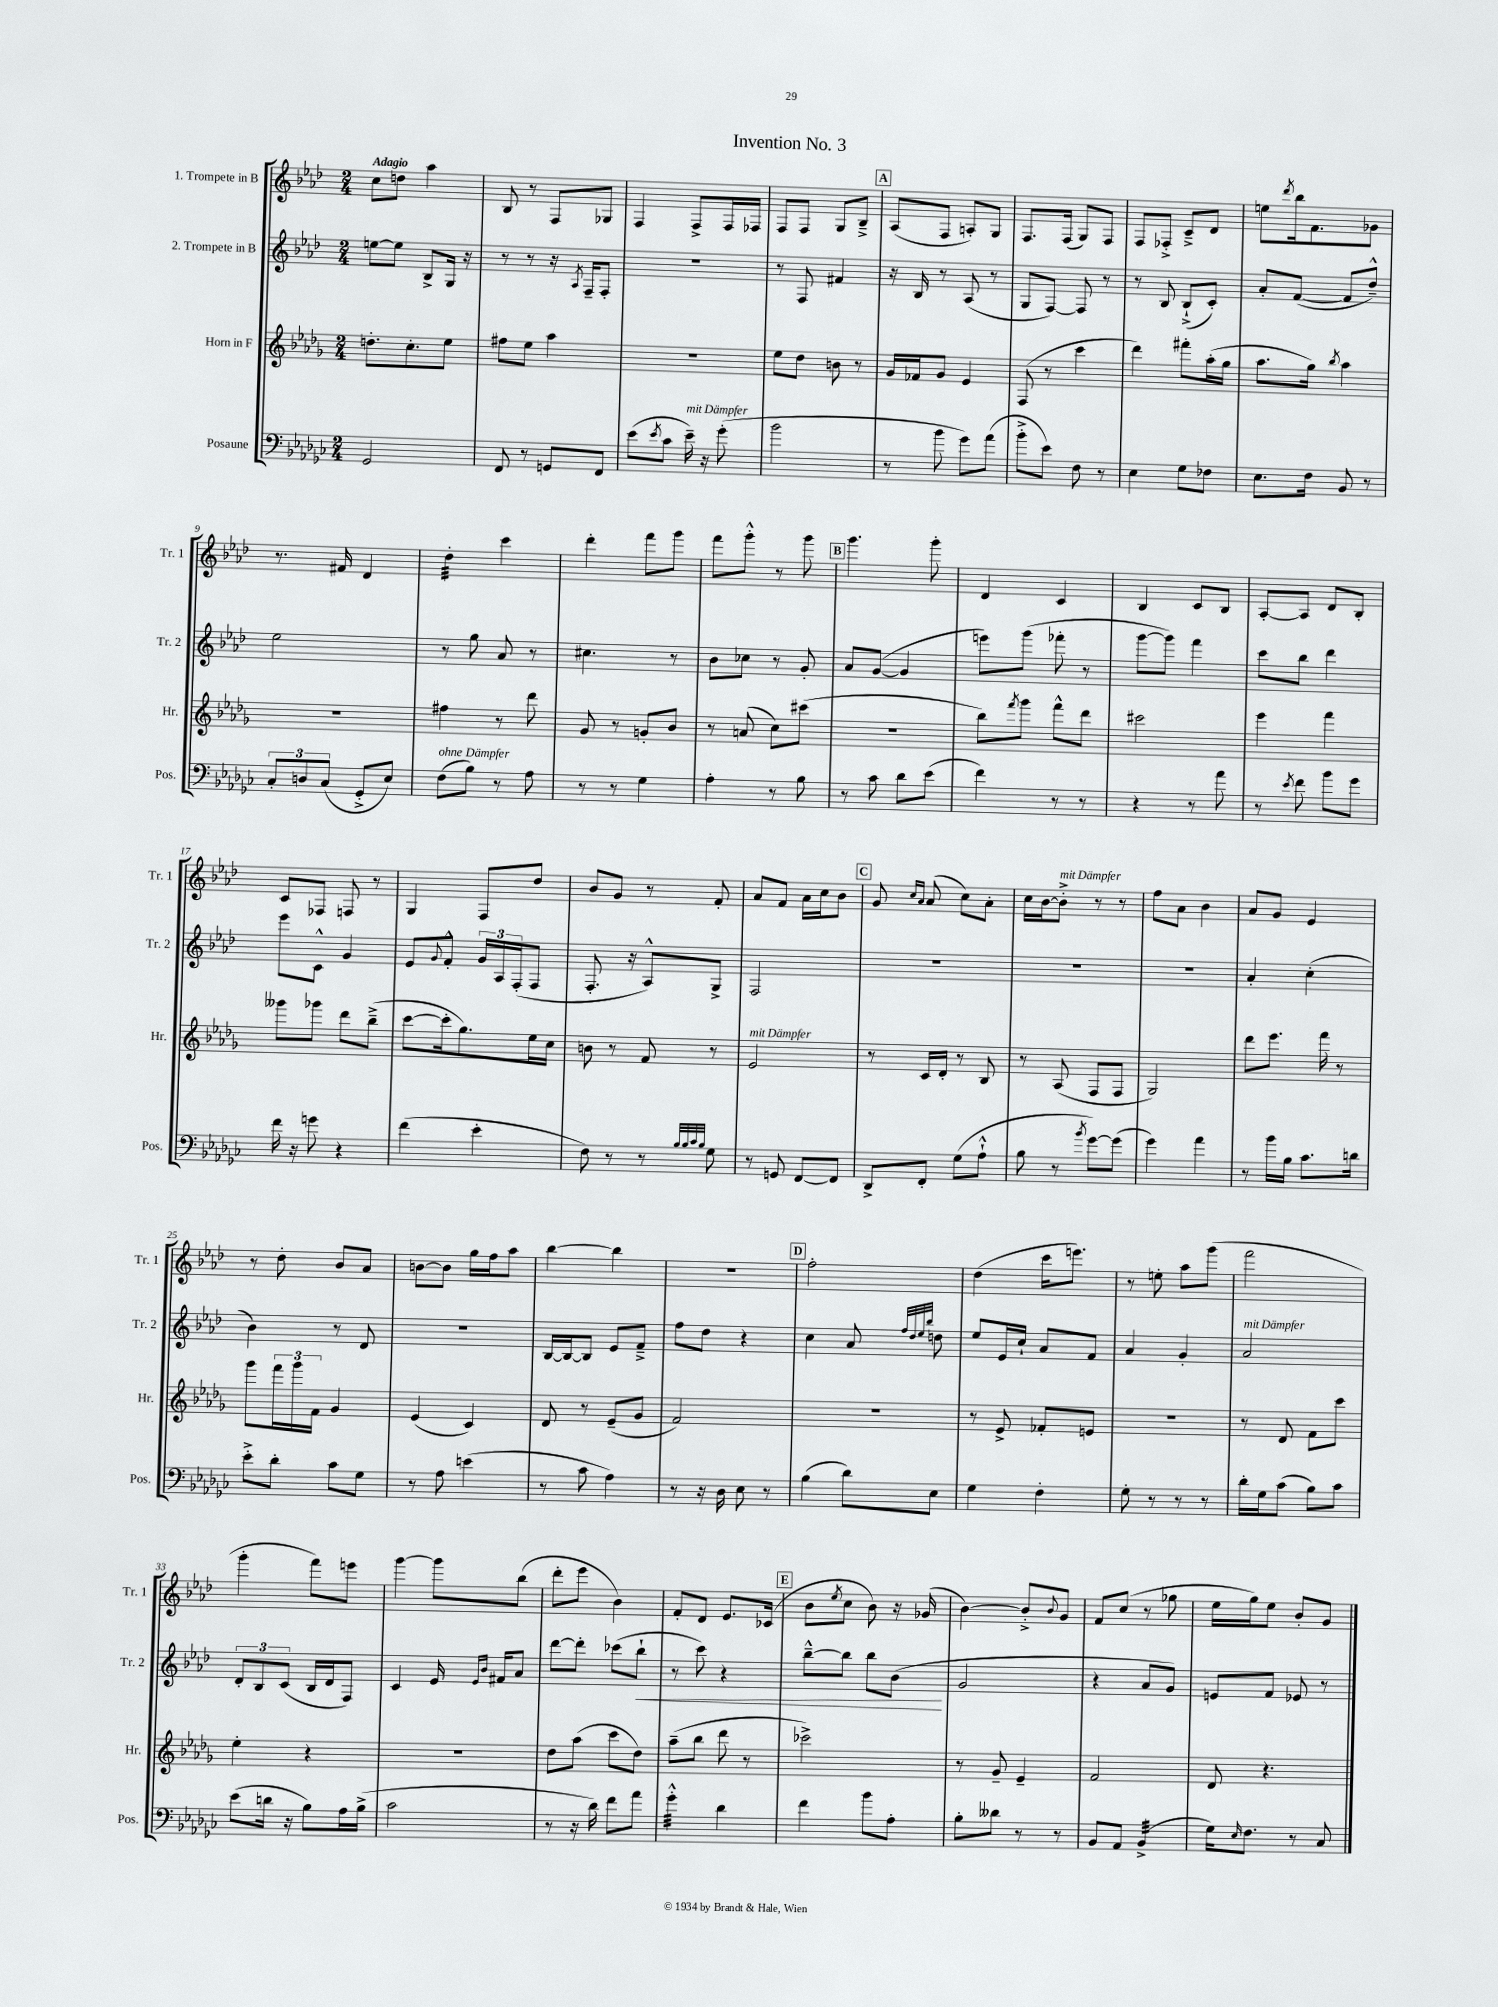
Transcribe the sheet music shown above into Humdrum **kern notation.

**kern	**kern	**kern	**kern
*staff4	*staff3	*staff2	*staff1
*clefF4	*clefG2	*clefG2	*clefG2
*k[b-e-a-d-g-c-]	*k[b-e-a-d-g-]	*k[b-e-a-d-]	*k[b-e-a-d-]
*M2/4	*M2/4	*M2/4	*M2/4
2GG-	8.dd'	[8ee	8cc
.	.	8ee]	8dd
.	8.cc'	.	.
.	.	8B-^	4aa-
.	8ee-	16G	.
.	.	16r	.
=	=	=	=
8FF	8ff#	8r	8B-
8r	8ee-	8r	8r
8GG	4aa-	16r	8F
.	.	8qA-	.
.	.	16F~	.
8FF	.	8F'	8G-
=	=	=	=
(8e-	2r	2r	4F
8qe-	.	.	.
8c-	.	.	.
16e-~)	.	.	8F^
16r	.	.	.
(8g-'	.	.	16F
.	.	.	16F-
=	=	=	=
2b-	8ee-	8r	8F
.	8dd-	8F	8F
.	8b	4f#	8G
.	8r	.	8B-~^
=	=	=	=
8r	16g-	16r	(8A-
.	16f-	16B-	.
8b-	8g-	8r	8F
8g-)	4e-	(8A-	8A')
(8a-	.	8r	8G
=	=	=	=
8b-'^	(8F	8G	8.F
8e-)	8r	[8F)	.
.	.	.	(16F
8F	4ccc	8F]	8G)
8r	.	8r	8F
=	=	=	=
4E-	4ddd-)	8r	8F
.	.	8B-	8F-'^
8G-	8fff#'	(8B-`^	8c~^
8F-	(16aa-'	8c')	8d-
.	16gg-	.	.
=	=	=	=
8.E-	8.aa-	8a-'	8ee
.	.	.	8qddd-
.	.	([8f	16bb-
16F	16gg-)	.	8.f
.	8qbb-	.	.
8BB-	4aa-	8f]	.
8r	.	8dd-~^^)	8g-
=	=	=	=
12C-'	2r	2ee-	8.r
12D	.	.	.
(12C-	.	.	.
.	.	.	16f#
8GG-'^	.	.	4d-
8E-)	.	.	.
=	=	=	=
(8F	4ff#	8r	4dd-'
8B-)	.	8gg	.
8r	8r	8a-	4ccc
8A-	8ddd-	8r	.
=	=	=	=
8r	8g-	4.cc#	4ddd-'
8r	8r	.	.
4G-	8g'	.	8fff
.	8b-	8r	8ggg
=	=	=	=
4A-'	8r	8b-	8fff
.	(8a	8cc-	8ggg'^^
8r	8cc)	8r	8r
8B-	(8ccc#	8g'	8ggg
=	=	=	=
8r	2r	8a-	4.ggg
8c-	.	([8g	.
8d-	.	4g]	.
(8e-	.	.	8ggg'
=	=	=	=
4f)	8bb-)	8eee)	4d-
.	8qfff	.	.
.	8ggg-	(8ggg	.
8r	8fff^^	8fff-'	4c
8r	8ddd-	8r	.
=	=	=	=
4r	2ccc#	[8ggg	4B-
.	.	8ggg])	.
8r	.	4fff	8c
8a-	.	.	8B-
=	=	=	=
8r	4eee-	8ccc	[8A-'
8qe-	.	.	.
8f	.	8bb-	8A-]
8b-	4fff	4ddd-	8d-
8g-	.	.	8B-'
=	=	=	=
16f	8ggg--	8eee-	8c
16r	.	.	.
8g	8ggg-	8c^^	8F-
4r	8ddd-	4g	8F
.	(8bb-~^	.	8r
=	=	=	=
(4f	[8ccc	8e-	4G
.	.	8qqg	.
.	16ccc']	8f'^^	.
.	8.gg-)	.	.
4e-'	.	24g	8F
.	.	24A-	.
.	.	(24F'	.
.	16ee-	8F	8dd-
.	16cc	.	.
=	=	=	=
8F)	8b	8.F'	8b-
8r	8r	.	8g
.	.	16r	.
8r	8f	8A-^^)	8r
32qqB-	.	.	.
32qqB-	.	.	.
32qqc-	.	.	.
32qqB-	.	.	.
8G-	8r	8G^	8f'
=	=	=	=
8r	2e-	2F	8a-
8GG	.	.	8f
[8FF	.	.	16a-
.	.	.	16cc
8FF]	.	.	8b-
=	=	=	=
8DD-^	8r	2r	8g
.	.	.	16qqcc
.	.	.	16qqa-
8FF'	16c	.	(8a-
.	16d-'	.	.
(8G-	8r	.	8cc)
8A-`^^	8B-	.	8a-'
=	=	=	=
8B-	8r	2r	16cc
.	.	.	[16b-
8r	(8A-	.	8b-'^]
8qb-	.	.	.
[8g-)	8F	.	8r
(8g-]	8F	.	8r
=	=	=	=
4g-)	2G-)	2r	8ff
.	.	.	8a-
4a-	.	.	4b-
=	=	=	=
8r	8ddd-	4a-'	8a-
16b-	8.eee-	.	8g
16B-	.	.	.
8.c-	.	(4cc'	4e-
.	16fff	.	.
.	8r	.	.
16d	.	.	.
=	=	=	=
8e-'^	8ggg-	4b-)	8r
8d-'	24fff	.	8dd-'
.	24ggg-	.	.
.	24f	.	.
8c-	4g-	8r	8b-
8G-	.	8d-	8a-
=	=	=	=
8r	(4e-	2r	[8b
8A-	.	.	8b]
(4e	4c)	.	16gg
.	.	.	16ff
.	.	.	8aa-
=	=	=	=
8r	8d-	[16B-	[4bb-
.	.	16B-_	.
8c-	8r	8B-]	.
4A-)	(8e-~	8e-	4bb-]
.	8g-	8f~^	.
=	=	=	=
8r	2f)	8ff	2r
16r	.	8dd-	.
16D-	.	.	.
8E-	.	4r	.
8r	.	.	.
=	=	=	=
(4B-	2r	4cc	2ff'
8d-)	.	8a-	.
.	.	32qqff	.
.	.	32qqdd-	.
.	.	32qqee-	.
.	.	32qqbb-	.
8E-	.	8dd	.
=	=	=	=
4G-	8r	8ee-	(4dd-
.	8e-^	16e-	.
.	.	16cc`	.
4F'	8f-'	8a-	16ccc
.	.	.	8.eee)
.	8e	8f	.
=	=	=	=
8G-'	2r	4a-	8r
8r	.	.	8ee'
8r	.	4g'	8aa-
8r	.	.	(8ggg
=	=	=	=
16d-'	8r	2a-	2fff
16G-	.	.	.
(8c-	8d-	.	.
8B-)	8f	.	.
8c-	8ccc	.	.
=	=	=	=
(8e-	4ee-'	12d-'	4ggg'
.	.	12B-	.
16d	.	.	.
.	.	(12c	.
16r	.	.	.
8B-)	4r	16B-	8fff)
.	.	16d-	.
16A-	.	8F)	8eee
(16B-^	.	.	.
=	=	=	=
2c-	2r	4c	[4ggg
.	.	16e-	8ggg]
.	.	16qqe-	.
.	.	16qqb-	.
.	.	16f#	.
.	.	8a-	(8bb-
=	=	=	=
8r	8dd-	[8ddd-	8ddd-'
16r	(8aa-	8ddd-']	8eee-
16d-)	.	.	.
8f	8ccc	(8ccc-	4b-)
8a-	8dd-)	8bb-`	.
=	=	=	=
4g-'^^	(8aa-~	8r	8f'
.	8bb-	8ccc)	8d-
4d-	8ddd-	4r	8.e-
.	8r	.	.
.	.	.	(16c-
=	=	=	=
4f	2ccc-^)	[8bb-~^^	8b-
.	.	.	8qee-
.	.	8bb-]	8cc
8b-	.	8bb-	8b-)
8A-'	.	(8b-	16r
.	.	.	(16g-
=	=	=	=
8B-'	8r	2g	[4b-)
8d--	8g-~	.	.
8r	4e-~	.	8b-'^]
.	.	.	8qqb-
8r	.	.	8g
=	=	=	=
8BB-	2f	4r	8f
8AA-	.	.	(8cc
(4BB-^	.	8a-	8r
.	.	8g)	8gg-
=	=	=	=
16G-)	8d-	8e	16ee-
16qqE-	.	.	.
8.F	.	.	16gg)
.	4.r	8f	8ee-
8r	.	8e-	8b-'
8C-	.	8r	8g
==	==	==	==
*-	*-	*-	*-
